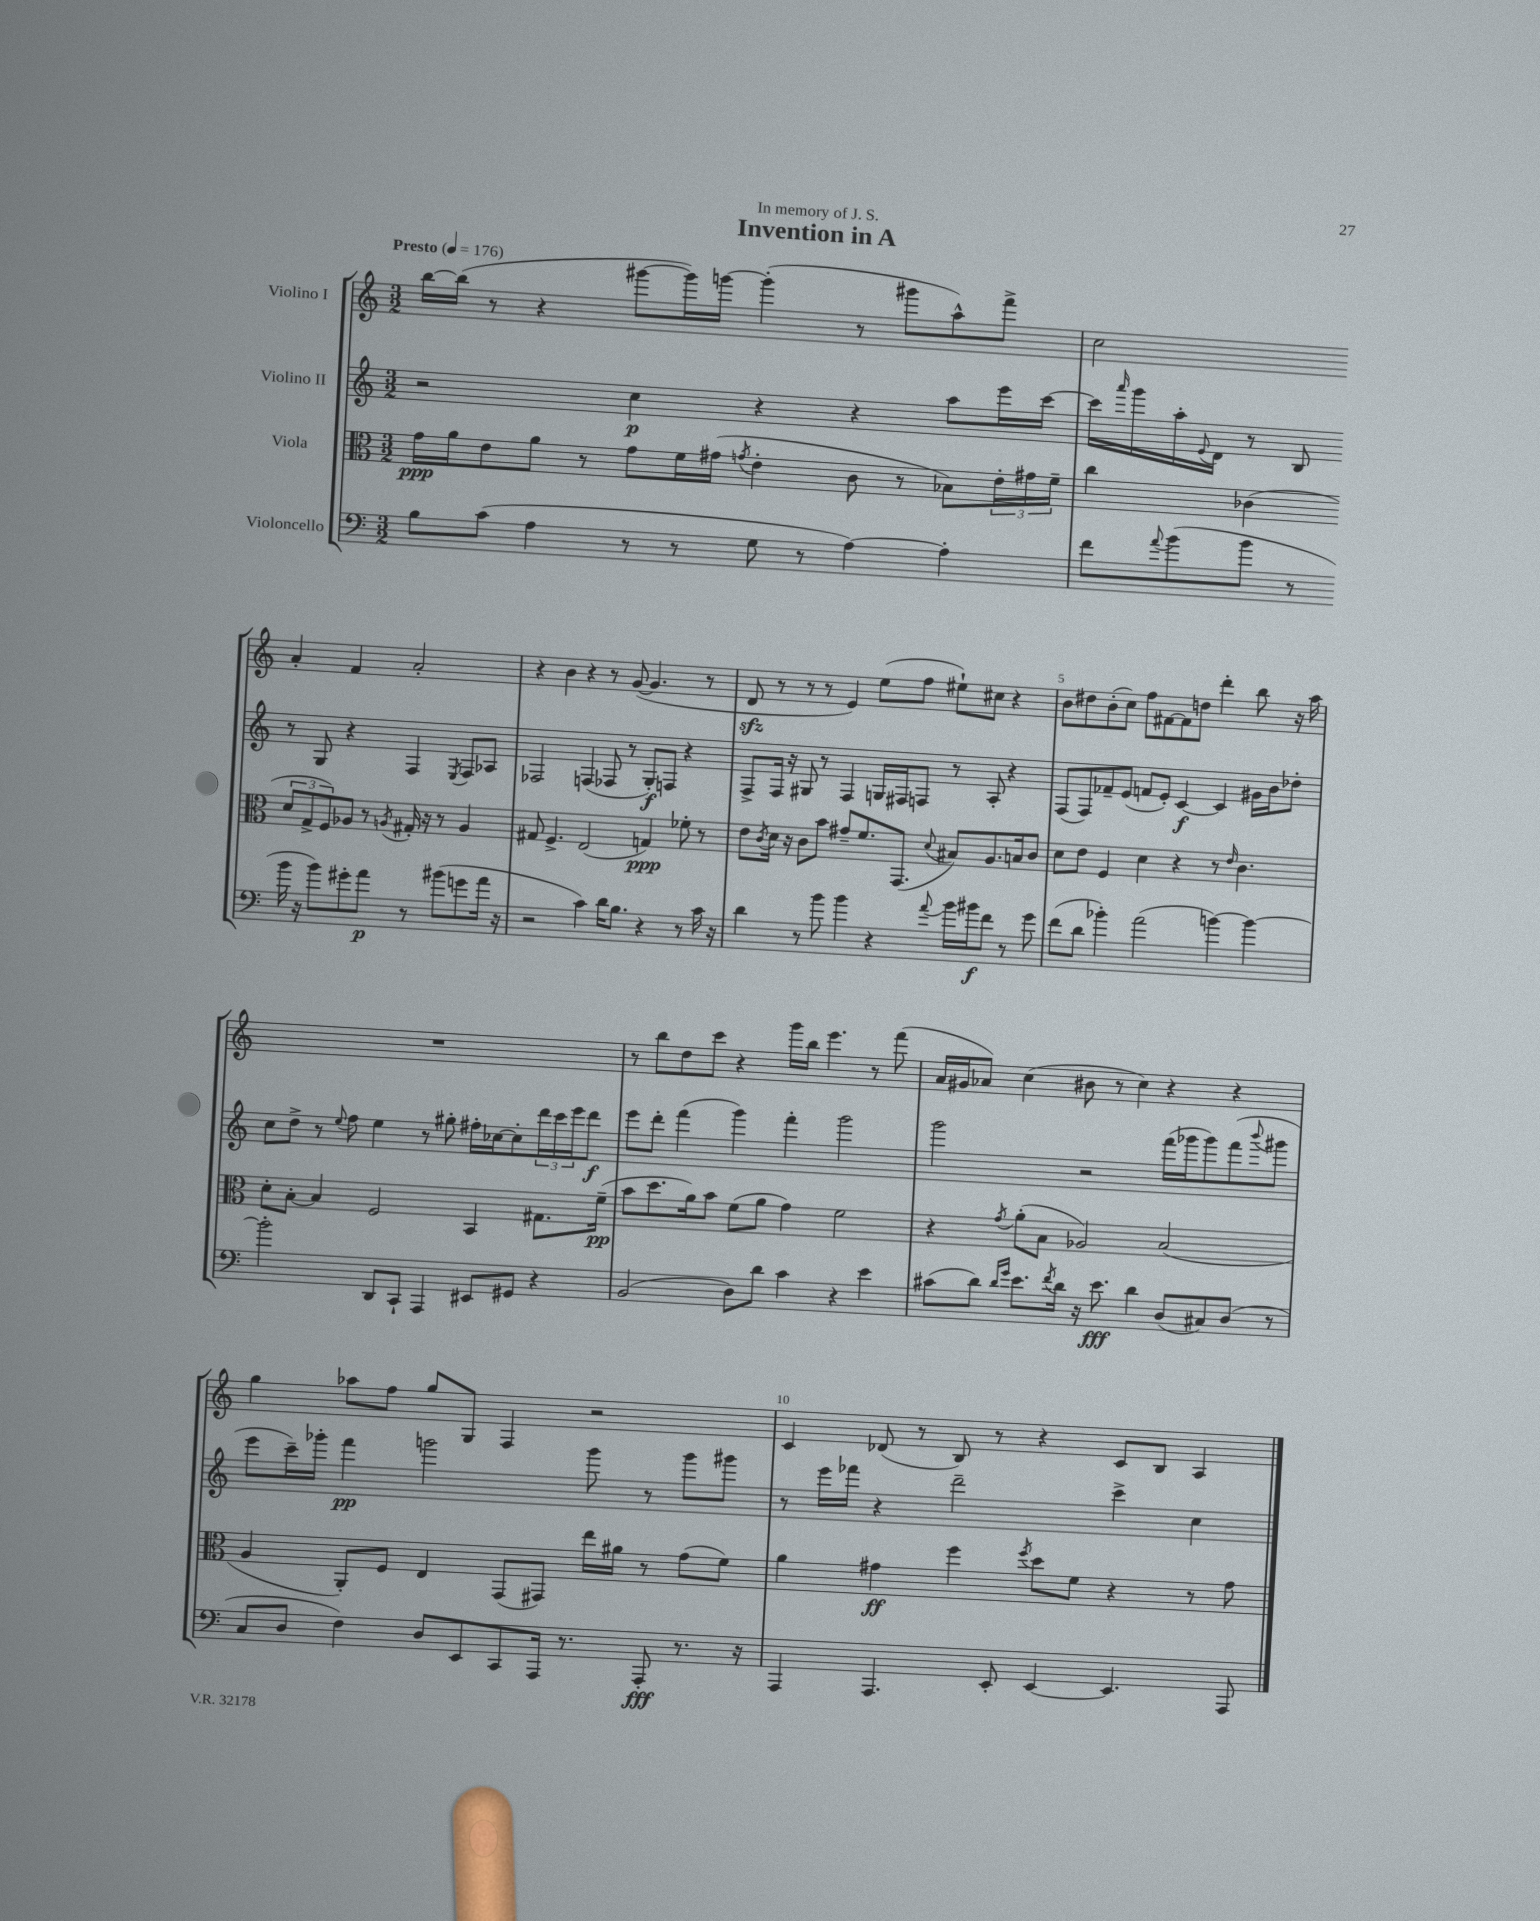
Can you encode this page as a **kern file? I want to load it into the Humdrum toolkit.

**kern	**kern	**kern	**kern
*staff4	*staff3	*staff2	*staff1
*clefF4	*clefC3	*clefG2	*clefG2
*k[]	*k[]	*k[]	*k[]
*M3/2	*M3/2	*M3/2	*M3/2
*MM176	*MM176	*MM176	*MM176
8B	16g	2r	[16bb
.	16a	.	(16bb]
(8c	8e	.	8r
4A	8a	.	4r
.	8r	.	.
8r	8g	4cc	[8ggg#
8r	16f	.	16ggg#])
.	(16g#	.	[16ggg
.	8qg	.	.
8G	4e'	4r	(4ggg']
8r	.	.	.
[4A)	8c	4r	8r
.	8r	.	8ggg#
4A']	8B-)	8aa	8aa^^)
.	24e'	16eee	8fff^
.	24g#	.	.
.	.	[16ccc	.
.	24f~	.	.
=	=	=	=
8f	4cc	16ccc]	2cc
.	.	16qqaaa	.
.	.	16ggg	.
8qqa	.	.	.
(8b	.	16aa'	.
.	.	8qqe	.
.	.	16d	.
8b	(4c-	8r	.
8r	.	8B	.
16b	12d	8r	4a'
16r	.	.	.
.	12G^	.	.
8b)	.	8G	.
.	12F)	.	.
8g#'	8A-	4r	4f
8a	8r	.	.
.	8qA	.	.
8r	16G#'	4F	2a'
.	16r	.	.
(8b#	8r	.	.
.	.	8qE	.
8g	4A	8F	.
16a	.	8A-	.
16r	.	.	.
=	=	=	=
2r	8G#	2F-	4r
.	4.F^	.	.
.	.	.	4b
4c)	(2E	(4F	4r
16d	.	8F-	8r
8.B	.	.	.
.	.	8r	([8g
4r	4G)	8G')	4.g]
.	.	8F	.
8r	8f-'	4r	.
16c	8r	.	8r
16r	.	.	.
=	=	=	=
4d	8e	8F^	8d
.	8qc	.	.
.	16d	16F	8r
.	16r	16r	.
8r	8c	8G#	8r
8b	8b	8r	8r
4b	8g#~	4F	4e)
.	8.f	.	.
4r	.	16G	(8ee
.	(8.GG	16F#	.
.	.	8F	8ff
8qqa	8qqd	.	.
16b	8B#)	8r	8ee#`)
16b#	.	.	.
8f	8.A	8A'	8cc#
8r	.	4r	4r
.	16B	.	.
8g	8c	.	.
=	=	=	=
(8f	8d	(8F	8b
8d	8e	8F)	8dd#
4b-')	4F	8f-~	(8b'
.	.	(8e	8cc)
(2a	4d	8f	8ff
.	.	8e')	[8f#
.	4r	[4c	8f#]
.	.	.	8dd
[4b)	8r	4c]	4ddd'
.	16qqe	.	.
.	4.c	.	.
4b_	.	16g#	8bb
.	.	16b	.
.	.	8dd-'	16r
.	.	.	16aa
=	=	=	=
2b']	8d'	8cc	1.r
.	[8B'	8dd^	.
.	4B]	8r	.
.	.	8qqee	.
.	.	8ff	.
8DD	2F	4ee	.
8CC`	.	.	.
4AAA	.	8r	.
.	.	8gg#'	.
8EE#	4BB	16ff#'	.
.	.	[16cc-	.
8GG#	.	8cc-']	.
4r	8.G#	24ddd	.
.	.	24ccc	.
.	.	24eee	.
.	.	8ddd	.
.	(16f~	.	.
=	=	=	=
(2BB	8b	8eee	8r
.	8.dd	8ddd'	8bb
.	.	(4fff	8dd
.	16a)	.	.
.	8b	.	8ccc
8D)	(8f	4ggg)	4r
8d	8a	.	.
4c	4g)	4fff'	16ggg
.	.	.	16bb
.	.	.	4.eee
4r	2f	2ggg	.
4e	.	.	8r
.	.	.	(8fff
=	=	=	=
(8c#	4r	2ggg	16a
.	.	.	16g#
8d)	.	.	8a-)
16qqd	.	.	.
16qqg	8qg	.	.
8.e	(8a'	.	(4cc
.	8B	.	.
8qf	.	.	.
16d	.	.	.
16r	2A-)	2r	8b#
8.e	.	.	.
.	.	.	8r
4d	.	.	4cc)
(8D	(2B	(16fff	4r
.	.	16ggg-	.
8C#)	.	8ggg-)	.
(8D	.	(8fff	4r
.	.	8qqbbb	.
8r	.	8ggg#	.
=	=	=	=
8C	4A	8eee	4gg
8D	.	16ccc~)	.
.	.	16ggg-'	.
4F)	8AA')	4fff	8aa-
.	8F	.	8ff
8D	4E	2ggg	8gg
8EE	.	.	8G
8CC	(8GG	.	4F
16AAA	8GG#)	.	.
8.r	.	.	.
.	16ee	8ggg	2r
.	16a#	.	.
8AAA'	8r	8r	.
8.r	(8g	8ggg	.
.	8f)	8ggg#	.
16r	.	.	.
=	=	=	=
4AAA	4a	8r	4c
.	.	16eee	.
.	.	16fff-	.
4.AAA	4g#	4r	(8d-
.	.	.	8r
.	4ff	2ddd~	8B)
8EE'	.	.	8r
.	8qff	.	.
[4EE	8dd	.	4r
.	8f	.	.
4.EE]	4r	4ccc^	8c
.	.	.	8B
.	8r	4cc	4A
8AAA	8g#	.	.
==	==	==	==
*-	*-	*-	*-
